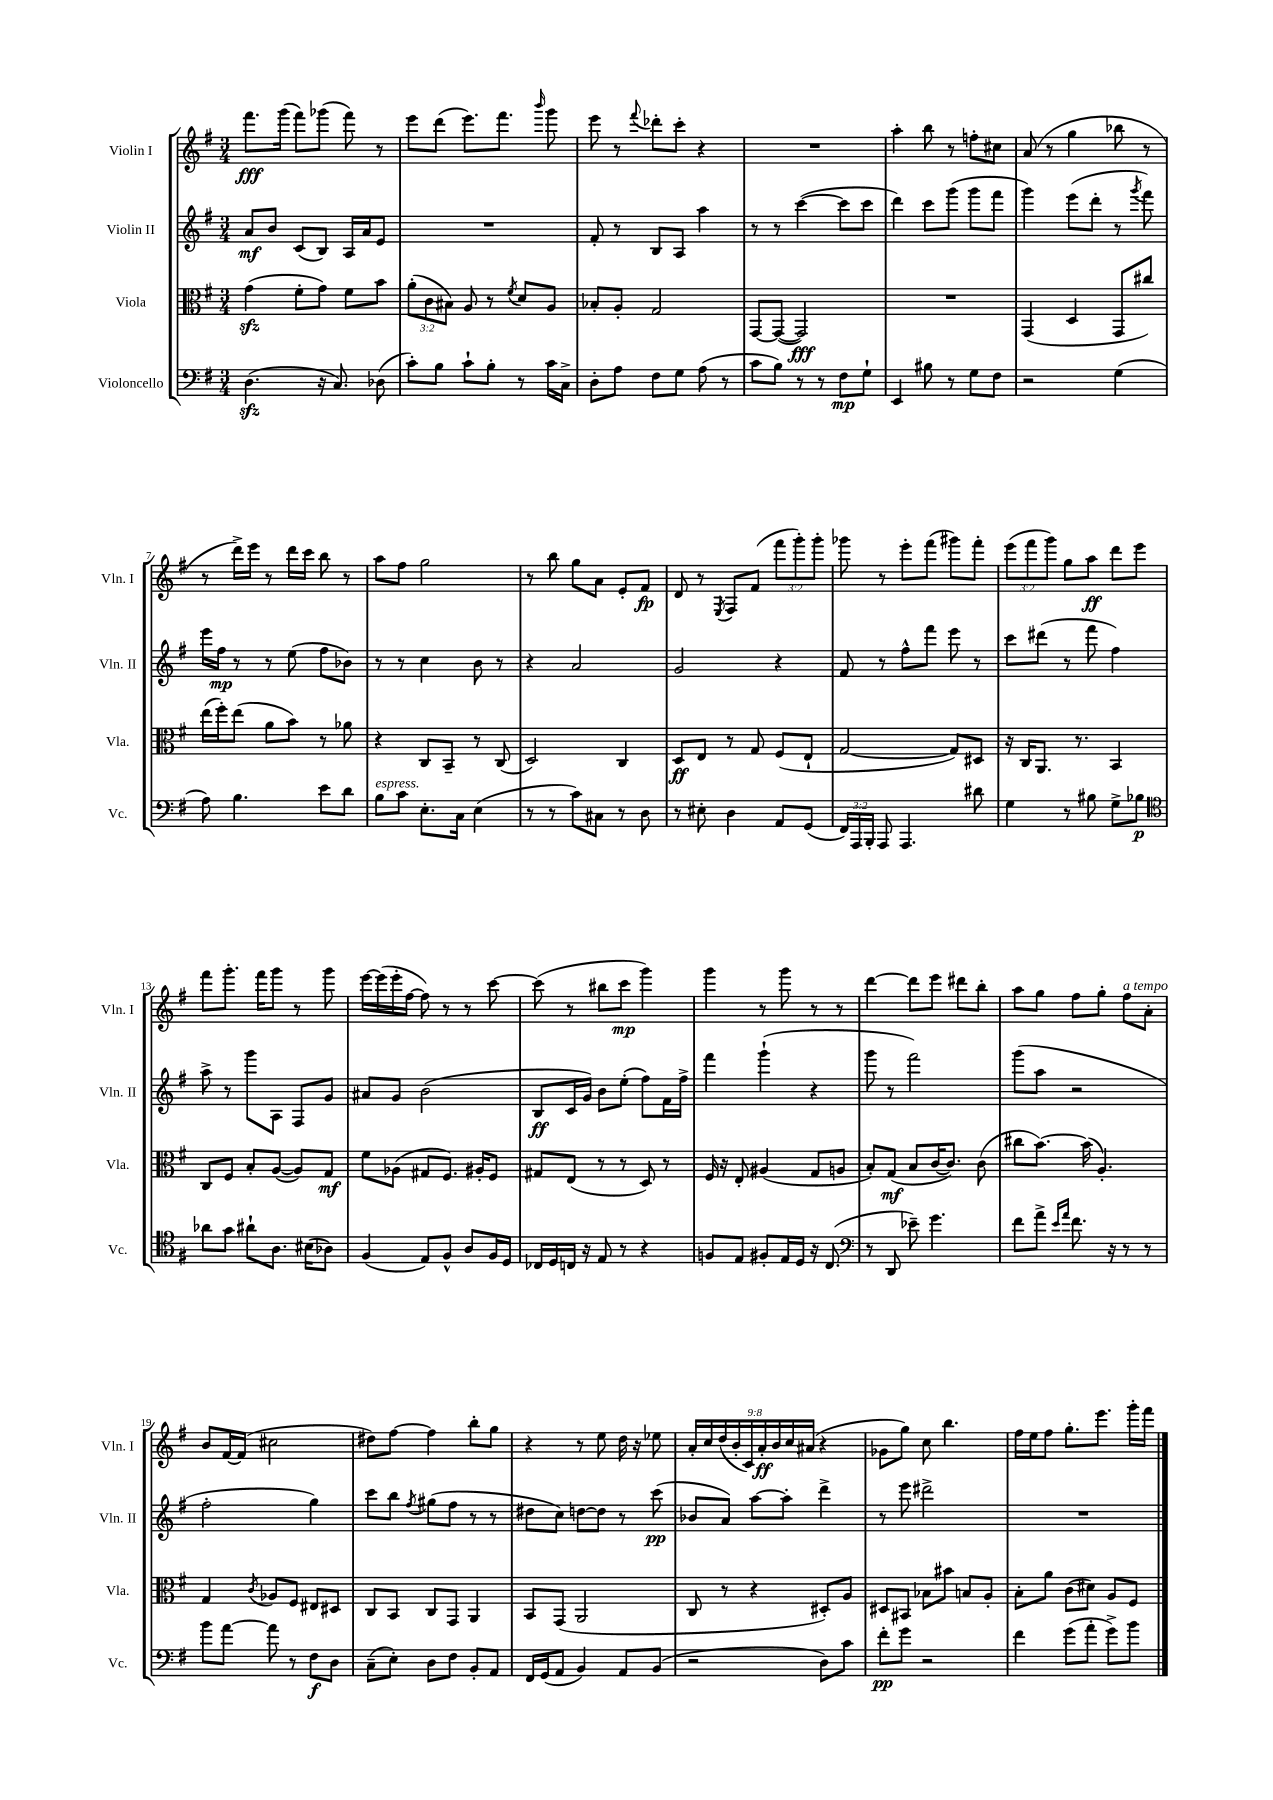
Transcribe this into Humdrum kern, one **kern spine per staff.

**kern	**dynam	**kern	**dynam	**kern	**dynam	**kern	**dynam
*part4	*part4	*part3	*part3	*part2	*part2	*part1	*part1
*staff4	*staff4	*staff3	*staff3	*staff2	*staff2	*staff1	*staff1
*I"Violoncello	*	*I"Viola	*	*I"Violin II	*	*I"Violin I	*
*I'Vc.	*	*I'Vla.	*	*I'Vln. II	*	*I'Vln. I	*
*clefF4	*	*clefC3	*	*clefG2	*	*clefG2	*
*k[f#]	*	*k[f#]	*	*k[f#]	*	*k[f#]	*
*M3/4	*	*M3/4	*	*M3/4	*	*M3/4	*
=1	=1	=1	=1	=1	=1	=1	=1
(4.Dzz\	.	(4gzz\	.	8a/L	mf	8.fff#\L	fff
.	.	.	.	8b/J	.	.	.
.	.	.	.	.	.	(16ggg\Jk	.
.	.	8f#'\L	.	(8c/L	.	8fff#\L)	.
16r	.	8g\J)	.	8B/J)	.	(8ggg-X\J	.
8.C/)	.	.	.	.	.	.	.
.	.	8f#\L	.	16A/LL	.	8fff#\)	.
.	.	.	.	16a/J	.	.	.
(8D-X\	.	8b\J	.	8e/J	.	8r	.
=2	=2	=2	=2	=2	=2	=2	=2
8c'\L)	.	(12a'\L	.	2.r	.	8eee\L	.
.	.	12c\	.	.	.	.	.
8B\J	.	.	.	.	.	(8ddd\J	.
.	.	12B#X\J)	.	.	.	.	.
8c`\L	.	8A/	.	.	.	8.eee\L)	.
8B'\J	.	8r	.	.	.	.	.
.	.	.	.	.	.	8.fff#\J	.
.	.	8qf#/	.	.	.	.	.
8r	.	8d/L	.	.	.	.	.
.	.	.	.	.	.	16qqbbb/	.
16c\LL	.	8A/J	.	.	.	8ggg\	.
16C^\JJ	.	.	.	.	.	.	.
=3	=3	=3	=3	=3	=3	=3	=3
8D'\L	.	8B-X'/L	.	8f#'/	.	8eee\	.
8A\J	.	8A'/J	.	8r	.	8r	.
.	.	.	.	.	.	8qqfff#/	.
8F#\L	.	2G/	.	8B/L	.	8ddd-X'\L	.
8G\J	.	.	.	8A/J	.	8ccc'\J	.
(8A\	.	.	.	4aa\	.	4r	.
8r	.	.	.	.	.	.	.
=4	=4	=4	=4	=4	=4	=4	=4
8c\L	.	[8GG/L	.	8r	.	2.r	.
8B\J)	.	(8GG/J_	.	8r	.	.	.
8r	.	2GG/])	fff	([4ccc\	.	.	.
8r	.	.	.	.	.	.	.
8F#\L	mp	.	.	8ccc\L]	.	.	.
8G`\J	.	.	.	8ccc\J	.	.	.
=5	=5	=5	=5	=5	=5	=5	=5
4EE/	.	2.r	.	4ddd\)	.	4aa'\	.
8B#X\	.	.	.	8ccc\L	.	8bb\	.
8r	.	.	.	(8ggg\J	.	8r	.
8G\L	.	.	.	8ggg\L	.	8ffn'\L	.
8F#\J	.	.	.	8fff#\J	.	8cc#X\J	.
=6	=6	=6	=6	=6	=6	=6	=6
2r	.	(4GG/	.	4ggg\)	.	(8a/	.
.	.	.	.	.	.	8r	.
.	.	4D/	.	(8eee\L	.	4gg\	.
.	.	.	.	8ddd'\J	.	.	.
(4G\	.	8GG/L	.	8r	.	8bb-X\	.
.	.	.	.	8qggg/	.	.	.
.	.	8cc#X/J)	.	8fff#\)	.	8r	.
!!LO:LB:g=z
=7	=7	=7	=7	=7	=7	=7	=7
8A\)	.	(16ee\LL	.	16eee\LL	.	8r	.
.	.	16ff#'\J)	.	16ff#\JJ	mp	.	.
4.B\	.	(8ee\J	.	8r	.	16ddd^\LL)	.
.	.	.	.	.	.	16eee\JJ	.
.	.	8a\L	.	8r	.	8r	.
.	.	8b\J)	.	(8ee\	.	16ddd\LL	.
.	.	.	.	.	.	16ccc\JJ	.
8e\L	.	8r	.	8ff#\L	.	8bb\	.
8d\J	.	8a-X\	.	8b-X\J)	.	8r	.
=8	=8	=8	=8	=8	=8	=8	=8
!LO:TX:a:i:t=espress.	!	!	!	!	!	!	!
8B\L	.	4r	.	8r	.	8aa\L	.
8c\J	.	.	.	8r	.	8ff#\J	.
8.E'\L	.	8C/L	.	4cc\	.	2gg\	.
.	.	8BB~/J	.	.	.	.	.
16C\Jk	.	.	.	.	.	.	.
(4E\	.	8r	.	8b\	.	.	.
.	.	(8C/	.	8r	.	.	.
=9	=9	=9	=9	=9	=9	=9	=9
8r	.	2D/)	.	4r	.	8r	.
8r	.	.	.	.	.	8bb\	.
8c\L)	.	.	.	2a/	.	8gg\L	.
8C#X\J	.	.	.	.	.	8a\J	.
8r	.	4C/	.	.	.	8e'/L	.
8D\	.	.	.	.	.	8f#/J	fp
=10	=10	=10	=10	=10	=10	=10	=10
8r	.	8D/L	ff	2g/	.	8d/	.
8E#X'\	.	8E/J	.	.	.	8r	.
.	.	.	.	.	.	8qE/	.
4D\	.	8r	.	.	.	8F#/L	.
.	.	8G/	.	.	.	(8f#/J	.
8AA/L	.	(8F#/L	.	4r	.	12fff#\L	.
.	.	.	.	.	.	12ggg'\)	.
(8GG/J	.	8E`/J	.	.	.	.	.
.	.	.	.	.	.	12ggg'\J	.
=11	=11	=11	=11	=11	=11	=11	=11
24FF#/LL)	.	[2G/	.	8f#/	.	8ggg-X\	.
24AAA/	.	.	.	.	.	.	.
24BBB'/JJ	.	.	.	.	.	.	.
8AAA/	.	.	.	8r	.	8r	.
4.AAA/	.	.	.	8ff#^^\L	.	8eee'\L	.
.	.	.	.	8fff#\J	.	(8fff#\J	.
.	.	8G/L])	.	8eee\	.	8ggg#X\L)	.
8d#X\	.	8D#X/J	.	8r	.	8fff#'\J	.
=12	=12	=12	=12	=12	=12	=12	=12
4G\	.	16r	.	8ccc\L	.	(12eee\L	.
.	.	16C/KL	.	.	.	.	.
.	.	.	.	.	.	12fff#\	.
.	.	8.AA/J	.	(8ddd#X\J	.	.	.
.	.	.	.	.	.	12ggg\J)	.
8r	.	.	.	8r	.	8gg\L	.
.	.	8.r	.	.	.	.	.
8B#X\	.	.	.	8fff#\	.	8aa\J	ff
8G^\L	.	4BB/	.	4ff#\)	.	8ddd\L	.
8B-X\J	p	.	.	.	.	8eee\J	.
!!LO:LB:g=z
=13	=13	=13	=13	=13	=13	=13	=13
*clefC4	*	*	*	*	*	*	*
8a-X\L	.	8C/L	.	8aa^\	.	8fff#\L	.
8g\J	.	8F#/J	.	8r	.	8.ggg'\J	.
8a#X`\L	.	8B'/L	.	8ggg\L	.	.	.
.	.	.	.	.	.	16fff#\KL	.
8.A\J	.	([8A/J	.	8A\J	.	8ggg\J	.
.	.	8A/L])	.	8F#/L	.	8r	.
(16B#X\KL	.	.	.	.	.	.	.
8A-X\J)	.	8G/J	mf	8g/J	.	8ggg\	.
=14	=14	=14	=14	=14	=14	=14	=14
(4F#/	.	8f#\L	.	8a#X/L	.	[16eee\LL	.
.	.	.	.	.	.	(16eee\]	.
.	.	(8A-X\J	.	8g/J	.	16eee'\	.
.	.	.	.	.	.	[16ff#\JJ	.
8E/L)	.	8G#X/L	.	(2b\	.	8ff#\])	.
8F#^^/J	.	8.F#/J)	.	.	.	8r	.
8A/L	.	.	.	.	.	8r	.
.	.	16A#X'/KL	.	.	.	.	.
16F#/L	.	8F#/J	.	.	.	[8ccc\	.
16D/JJ	.	.	.	.	.	.	.
=15	=15	=15	=15	=15	=15	=15	=15
16C-X/LL	.	8G#X/L	.	8B/L	ff	(8ccc\]	.
16D/	.	.	.	.	.	.	.
16Cn/JJ	.	(8E/J	.	16c/L	.	8r	.
16r	.	.	.	16g/JJ)	.	.	.
8E/	.	8r	.	8b\L	.	8bb#X\L	.
8r	.	8r	.	(8ee'\J	.	8ccc\J	mp
4r	.	8D/)	.	8ff#\L)	.	4ggg\)	.
.	.	8r	.	16f#\L	.	.	.
.	.	.	.	16ff#^\JJ	.	.	.
=16	=16	=16	=16	=16	=16	=16	=16
8Fn/L	.	16F#/	.	4fff#\	.	4ggg\	.
.	.	16r	.	.	.	.	.
8E/J	.	8E'/	.	.	.	.	.
8F#X'/L	.	(4A#X/	.	(4ggg`\	.	8r	.
16E/L	.	.	.	.	.	8ggg\	.
16D/JJ	.	.	.	.	.	.	.
16r	.	8G/L	.	4r	.	8r	.
(8.C/	.	.	.	.	.	.	.
.	.	8An/J	.	.	.	8r	.
=17	=17	=17	=17	=17	=17	=17	=17
*clefF4	*	*	*	*	*	*	*
8r	.	8B'/L)	.	8ggg\	.	[4ddd\	.
8DD/	.	(8G/J	mf	8r	.	.	.
8e-X~\)	.	8B/L	.	2fff#\)	.	8ddd\L]	.
4.g\	.	[16c/K	.	.	.	8eee\J	.
.	.	8.c/J])	.	.	.	.	.
.	.	.	.	.	.	8ddd#X\L	.
.	.	(8c\	.	.	.	8bb'\J	.
=18	=18	=18	=18	=18	=18	=18	=18
8f#\L	.	8cc#X\L	.	(8ggg\L	.	8aa\L	.
8a^\J	.	[8.b\J)	.	8aa\J	.	8gg\J	.
16qqe/LL	.	.	.	.	.	.	.
16qqa/JJ	.	.	.	.	.	.	.
8.f#\	.	.	.	2r	.	8ff#\L	.
.	.	(16b\]	.	.	.	.	.
.	.	4.A'/)	.	.	.	8gg'\J	.
16r	.	.	.	.	.	.	.
!	!	!	!	!	!	!LO:TX:a:i:t=a tempo	!
8r	.	.	.	.	.	8ff#\L	.
8r	.	.	.	.	.	8a'\J	.
!!LO:LB:g=z
=19	=19	=19	=19	=19	=19	=19	=19
8b\L	.	4G/	.	2ff#'\	.	8b/L	.
[8a\J	.	.	.	.	.	[16f#/L	.
.	.	.	.	.	.	(16f#/JJ]	.
.	.	8qc/	.	.	.	.	.
8a\]	.	8A-X/L	.	.	.	2cc#X\	.
8r	.	8F#/J	.	.	.	.	.
8F#\L	f	8E#X/L	.	4gg\)	.	.	.
8D\J	.	8D#X/J	.	.	.	.	.
=20	=20	=20	=20	=20	=20	=20	=20
(8C~\L	.	8C/L	.	8ccc\L	.	8dd#X\L)	.
8E'\J)	.	8BB/J	.	8bb\J	.	[8ff#\J	.
.	.	.	.	8qff#/	.	.	.
8D\L	.	8C/L	.	(8gg#X\L	.	4ff#\]	.
8F#\J	.	8GG/J	.	8ff#\J	.	.	.
8BB'/L	.	4AA/	.	8r	.	8bb'\L	.
8AA/J	.	.	.	8r	.	8gg\J	.
=21	=21	=21	=21	=21	=21	=21	=21
16FF#/LL	.	8BB/L	.	8dd#X\L	.	4r	.
(16GG/J	.	.	.	.	.	.	.
8AA/J	.	(8GG/J	.	8cc\J)	.	.	.
4BB/)	.	2AA/	.	[8ddn\L	.	8r	.
.	.	.	.	8dd\J]	.	8ee\	.
8AA/L	.	.	.	8r	.	16dd\	.
.	.	.	.	.	.	16r	.
(8BB/J	.	.	.	(8ccc\	pp	8ee-X\	.
=22	=22	=22	=22	=22	=22	=22	=22
2r	.	8C/	.	8b-X/L	.	18a'/LL	.
.	.	.	.	.	.	18cc/	.
.	.	.	.	.	.	(18dd/	.
.	.	8r	.	8a/J)	.	.	.
.	.	.	.	.	.	18b'/	.
.	.	.	.	.	.	18c/)	.
.	.	4r	.	[8aa\L	.	.	.
.	.	.	.	.	.	18a'/	ff
.	.	.	.	.	.	18b/	.
.	.	.	.	8aa'\J]	.	.	.
.	.	.	.	.	.	18cc/	.
.	.	.	.	.	.	(18a#X/JJ	.
8D\L)	.	8D#X'/L)	.	4ddd^\	.	4r	.
8c\J	.	8A/J	.	.	.	.	.
=23	=23	=23	=23	=23	=23	=23	=23
8f#'\L	pp	8D#X/L	.	8r	.	8g-X\L	.
8g\J	.	8BB#X/J	.	8eee\	.	8gg\J)	.
2r	.	8B-X\L	.	2ddd#X^\	.	8cc\	.
.	.	8b#X\J	.	.	.	4.bb\	.
.	.	8Bn/L	.	.	.	.	.
.	.	8A'/J	.	.	.	.	.
=24	=24	=24	=24	=24	=24	=24	=24
4f#\	.	8B'\L	.	2.r	.	16ff#\LL	.
.	.	.	.	.	.	16ee\J	.
.	.	8a\J	.	.	.	8ff#\J	.
(8g\L	.	(8c\L	.	.	.	8.gg'\L	.
8a'\J	.	8d#X\J)	.	.	.	.	.
.	.	.	.	.	.	8.eee\J	.
8g^\L)	.	8A/L	.	.	.	.	.
8b\J	.	8F#/J	.	.	.	16ggg'\LL	.
.	.	.	.	.	.	16fff#\JJ	.
==	==	==	==	==	==	==	==
*-	*-	*-	*-	*-	*-	*-	*-
